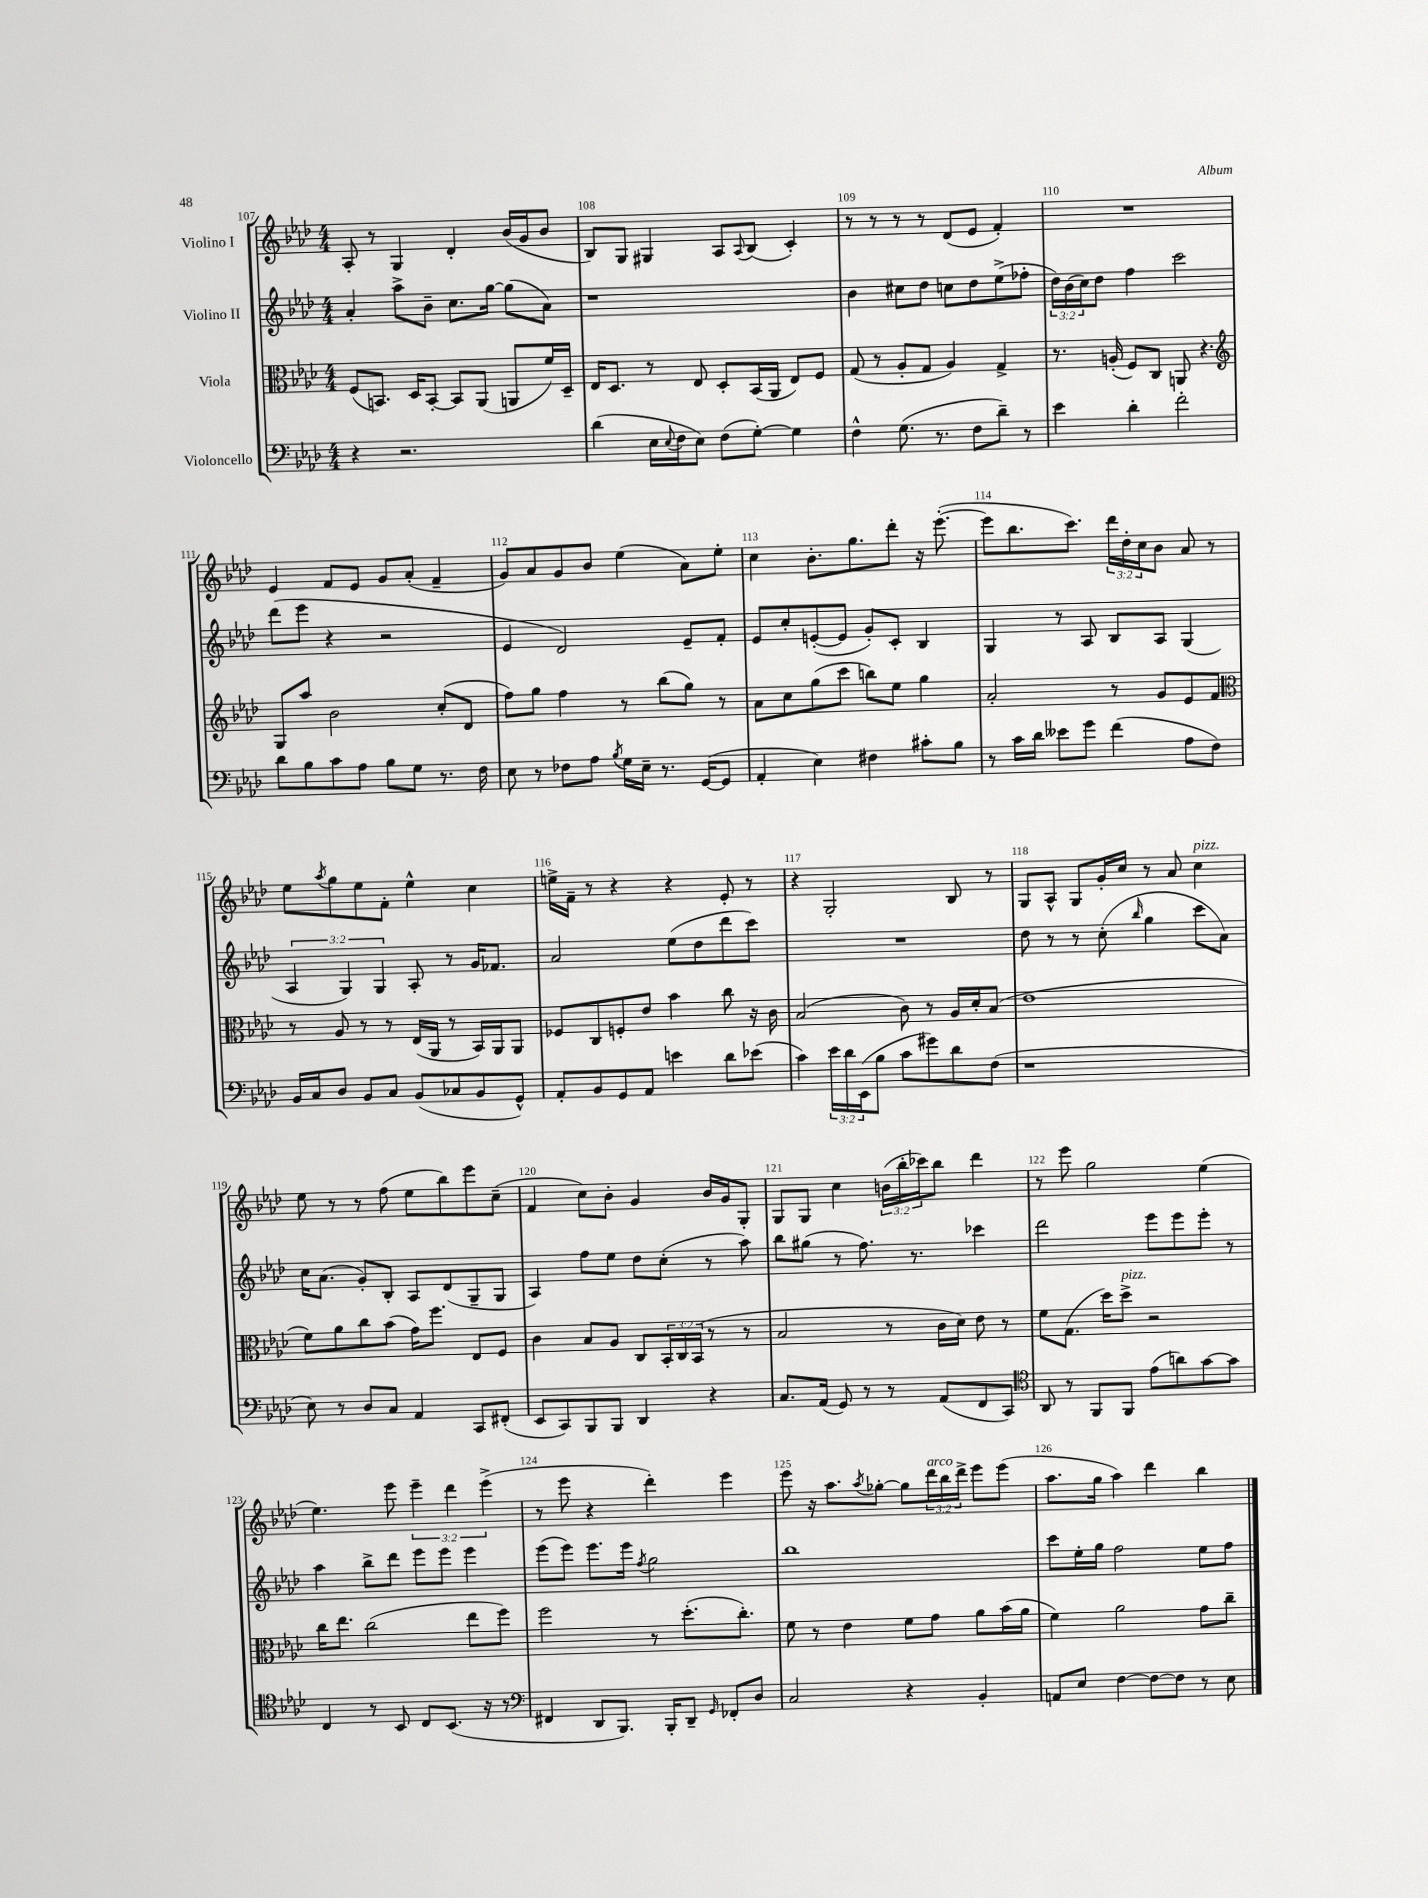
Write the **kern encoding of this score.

**kern	**kern	**kern	**kern
*staff4	*staff3	*staff2	*staff1
*clefF4	*clefC3	*clefG2	*clefG2
*k[b-e-a-d-]	*k[b-e-a-d-]	*k[b-e-a-d-]	*k[b-e-a-d-]
*M4/4	*M4/4	*M4/4	*M4/4
4r	(8F/L	4a-'/	8A-'/
.	8.BB/J)	.	8r
2.r	.	8aa-^\L	4G/
.	16D-/LK	.	.
.	[8BB'/J	8b-~\J	.
.	8BB/]L	8.cc\L	4d-'/
.	(8AA-/J	.	.
.	.	[16gg\Jk	.
.	8AA/L	(8gg\]L	(16b-/LL
.	.	.	16g/J
.	16f/L)	8a-\J)	8b-/J
.	16D-~/JJ	.	.
=	=	=	=
(4d-\	16E-/LK	1r	8B-/L)
.	8.D-/J	.	.
.	.	.	8G/J
16E-\LL	8r	.	4G#/
8qqE-/	.	.	.
16F\J	.	.	.
8E-\J)	8E-/	.	.
(8F\L	8D-'/L	.	8A-/L
.	.	.	8qqA-/
[8G'\J)	(16BB-/L	.	(8B-/J
.	16AA-/JJ	.	.
4G\]	8E-/L)	.	4c'/)
.	8F/J	.	.
=	=	=	=
4F^^\	(8G/	4b-\	8r
.	8r	.	8r
(8.G\	8A-'/L	8cc#\L	8r
.	8G/J	8dd-\J	8r
8.r	.	.	.
.	4A-/)	8cc\L	(8d-/L
8F\L	.	8dd-\	8e-/J
8d-~\J)	4G^/	(8ee-^\	4f'/)
8r	.	8ff-'\J	.
=	=	=	=
4e-\	8.r	24dd-\LL)	1r
.	.	(24b-\	.
.	.	24cc\J)	.
.	.	8dd-\J	.
.	(16A'/	.	.
4d-'\	8F/L)	4ff\	.
.	8C/J	.	.
2f'\	8AA/	2ccc\	.
.	4.r	.	.
=	=	=	=
*	*clefG2	*	*
8d-\L	8G/L	(8ddd-\L	4e-/
8B-\	8aa-/J	8eee-\J	.
8c\	2b-\	4r	8f/L
8A-\J	.	.	8e-/J
8B-\L	.	2r	8g/L
8G\J	.	.	(8a-'/J
8.r	(8cc'/L	.	4f~/
.	8d-/J	.	.
16F\	.	.	.
=	=	=	=
8E-\	8ff\L)	4e-/	8g/L)
8r	8gg\J	.	8a-/
8F-\L	4ff\	2d-/)	8g/
8A-\J	.	.	8b-/J
8qB-/	.	.	.
16G\LL	8r	.	(4ee-\
16E-~\JJ	.	.	.
8.r	(8bb-\L	.	.
.	8gg\J)	8e-~/L	8a-\L)
([16GG/LK	.	.	.
8GG/]J	8r	8f'/J	8ee-'\J
=	=	=	=
4AA-'/	8a-\L	8e-/L	4cc\
.	8cc\	8cc'/	.
4E-\)	(8gg\	([8e'/	8.b-'\L
.	8ccc\J	8e/]J	.
.	.	.	8.gg\
4F#\	8bb\L)	8g'/L)	.
.	8ee-\J	8c'/J	8ddd-'\J
8c#'\L	4gg\	4B-/	16r
.	.	.	([8.eee-'\
8B-\J	.	.	.
=	=	=	=
8r	2a-'/	4G/	8eee-\]L
16c\LL	.	.	8.bb-\
16d-\JJ	.	.	.
8e--\L	.	8r	.
.	.	.	8.ccc\J)
8g\J	.	8A-/	.
(4f\	8r	8B-/L	24ddd-\LL
.	.	.	24dd-'\
.	.	.	24cc\J
.	8g/L	8A-/J	8b-\J
8A-\L	8e-/	(4G/	8a-/
8F\J)	8f/J	.	8r
=	=	=	=
*	*clefC3	*	*
16BB-/LL	8r	6A-/	8ee-\L
16C/J	.	.	.
.	.	.	8qaa-/
8D-/J	8A-/	.	8gg\
.	.	6G/)	.
8BB-/L	8r	.	8ee-\
.	.	6G/	.
8C/J	8r	.	8f'\J
(8BB-/L	(16E-/LL	8A-'/	4ee-^^\
.	16AA-/JJ	.	.
8C-/	8r	8r	.
8BB-/	16BB-/LL)	16g/LK	4cc\
.	16AA-/J	8.f-/J	.
8GG^^/J)	8AA-/J	.	.
=	=	=	=
8AA-'/L	8F-/L	2a-/	16ee^\LL
.	.	.	16f~\JJ
8BB-/	8C/	.	8r
8GG/	8F'/	.	4r
8AA-/J	8e-/J	.	.
4e\	4b-\	(8ee-\L	4r
.	.	8dd-\	.
8d-\L	8cc\	8ddd-\	8e-'/
(8e-\J	16r	8ccc\J)	8r
.	16c\	.	.
=	=	=	=
4c\)	(2B-/	1r	4r
24e-\LL	.	.	2G'/
24d-\	.	.	.
(24EE-\J	.	.	.
8B-\J	.	.	.
8c\L	8c\)	.	.
8g#\)	8r	.	.
8d-\	16A-/LL	.	8B-/
.	16d-'/J	.	.
(8F\J	(8B-/J	.	8r
=	=	=	=
1r	1e-	8dd-\	8G/L
.	.	8r	8A-^^/J
.	.	8r	8G/L
.	.	(8cc'\	16g'/L
.	.	.	16cc/JJ
.	.	16qqbb-/	.
.	.	4gg\	8r
.	.	.	8a-/
.	.	8ccc\L	4cc\
.	.	8a-\J)	.
=	=	=	=
8E-\)	8f\L)	16cc\LK	8ee-\
.	.	(8.a-\J	.
8r	8a-\	.	8r
8D-/L	8cc\	8g'/L)	8r
8C/J	(8b-\J	8B-'/J	(8ff\
4AA-/	16g\LK)	8A-/L	8ee-\L
.	8.ff\J	.	.
.	.	(8d-/	8bb-\)
8CC/L	8E-/L	8G~/	8eee-\
(8FF#'/J	8F/J	8G/J	(8cc~\J
=	=	=	=
8EE-/L	4c\	4A-/)	4f/
8CC/)	.	.	.
8BBB-/	8B-/L	8ff\L	8cc\L)
8BBB-/J	8A-/J	8ee-\J	8b-'\J
4DD-/	8C/L	8dd-\L	4g/
.	24BB-'/L	(8cc'\J	.
.	24C/	.	.
.	(24BB-/JJ	.	.
4r	8r	8r	16b-/LL
.	.	.	16g/J
.	8r	8aa-\)	8G'/J
=	=	=	=
8.C/L	2B-/	8bb-\L	8G/L
.	.	(8gg#\J	8G/J
(16AA-/Jk	.	.	.
8GG/)	.	8r	4cc\
8r	.	8.ff\)	.
8r	8r	.	(24b\LL
.	.	.	24bb-'\
.	.	8.r	.
.	.	.	24ccc-\J)
(8AA-/L	16c\LL	.	8bb-\J
.	16d-\JJ)	.	.
8FF/	8e-\	4ccc-\	4ddd-\
8CC/J)	8r	.	.
=	=	=	=
*clefC4	*	*	*
8AA-/	8f\L	2ddd-\	8r
8r	(8.G\J	.	8eee-\
8FF/L	.	.	2gg\
.	16dd-\LK)	.	.
8FF/J	8dd-^\J	.	.
(8e-\L	2r	8eee-\L	.
8a\)	.	8eee-\	.
[8g\	.	8eee-'\J	(4ee-\
8g\]J	.	8r	.
=	=	=	=
4C/	16cc\LK	4aa-\	4.ee-\)
.	8.ee-\J	.	.
8r	(2cc\	8bb-^\L	.
8BB-/	.	8ddd-\J	8eee-\
8C/L	.	8eee-\L	6eee-~\
(8.BB-/J	.	8eee-\J	.
.	.	.	6ddd-\
.	8ee-\L	4eee-\	.
16r	.	.	.
.	.	.	(6eee-^\
8r	8ff\J)	.	.
=	=	=	=
*clefF4	*	*	*
4FF#/	2ff\	(8eee-\L	8r
.	.	8eee-\J)	8eee-\
8DD-/L	.	8.eee-\L	4r
8.BBB-/J)	.	.	.
.	.	16eee-\Jk	.
.	.	8qff/	.
.	8r	2gg\	4ddd-'\)
16BBB-'/LK	.	.	.
8DD-~/J	(8.dd-'\L	.	.
16qqGG/	.	.	.
8FF-'/L	.	.	4eee-\
.	8.cc'\J)	.	.
8D-/J	.	.	.
=	=	=	=
2C/	8f\	1bb-	8eee-\
.	8r	.	16r
.	.	.	8.aa-\L
.	4e-\	.	.
.	.	.	8qaa-/
.	.	.	[8gg-'\J
4r	8f\L	.	8gg-\]L
.	8g\J	.	24ddd-\L
.	.	.	24bb-\
.	.	.	24ddd-^\JJ
4BB-'/	8a-\L	.	8eee-\L
.	(16b-\L	.	(8eee-\J
.	16a-\JJ	.	.
=	=	=	=
8AA/L	4f\)	8ccc\L	8.aa-\L
8E-/J	.	16ee-'\L	.
.	.	16gg\JJ	16gg\Jk
[4F\	2a-\	2ff\	4aa-\)
8F\_L	.	.	4ddd-\
8F\]J	.	.	.
8r	8g\L	8ee-\L	4bb-\
8E-\	8cc~\J	8ff\J	.
==	==	==	==
*-	*-	*-	*-
